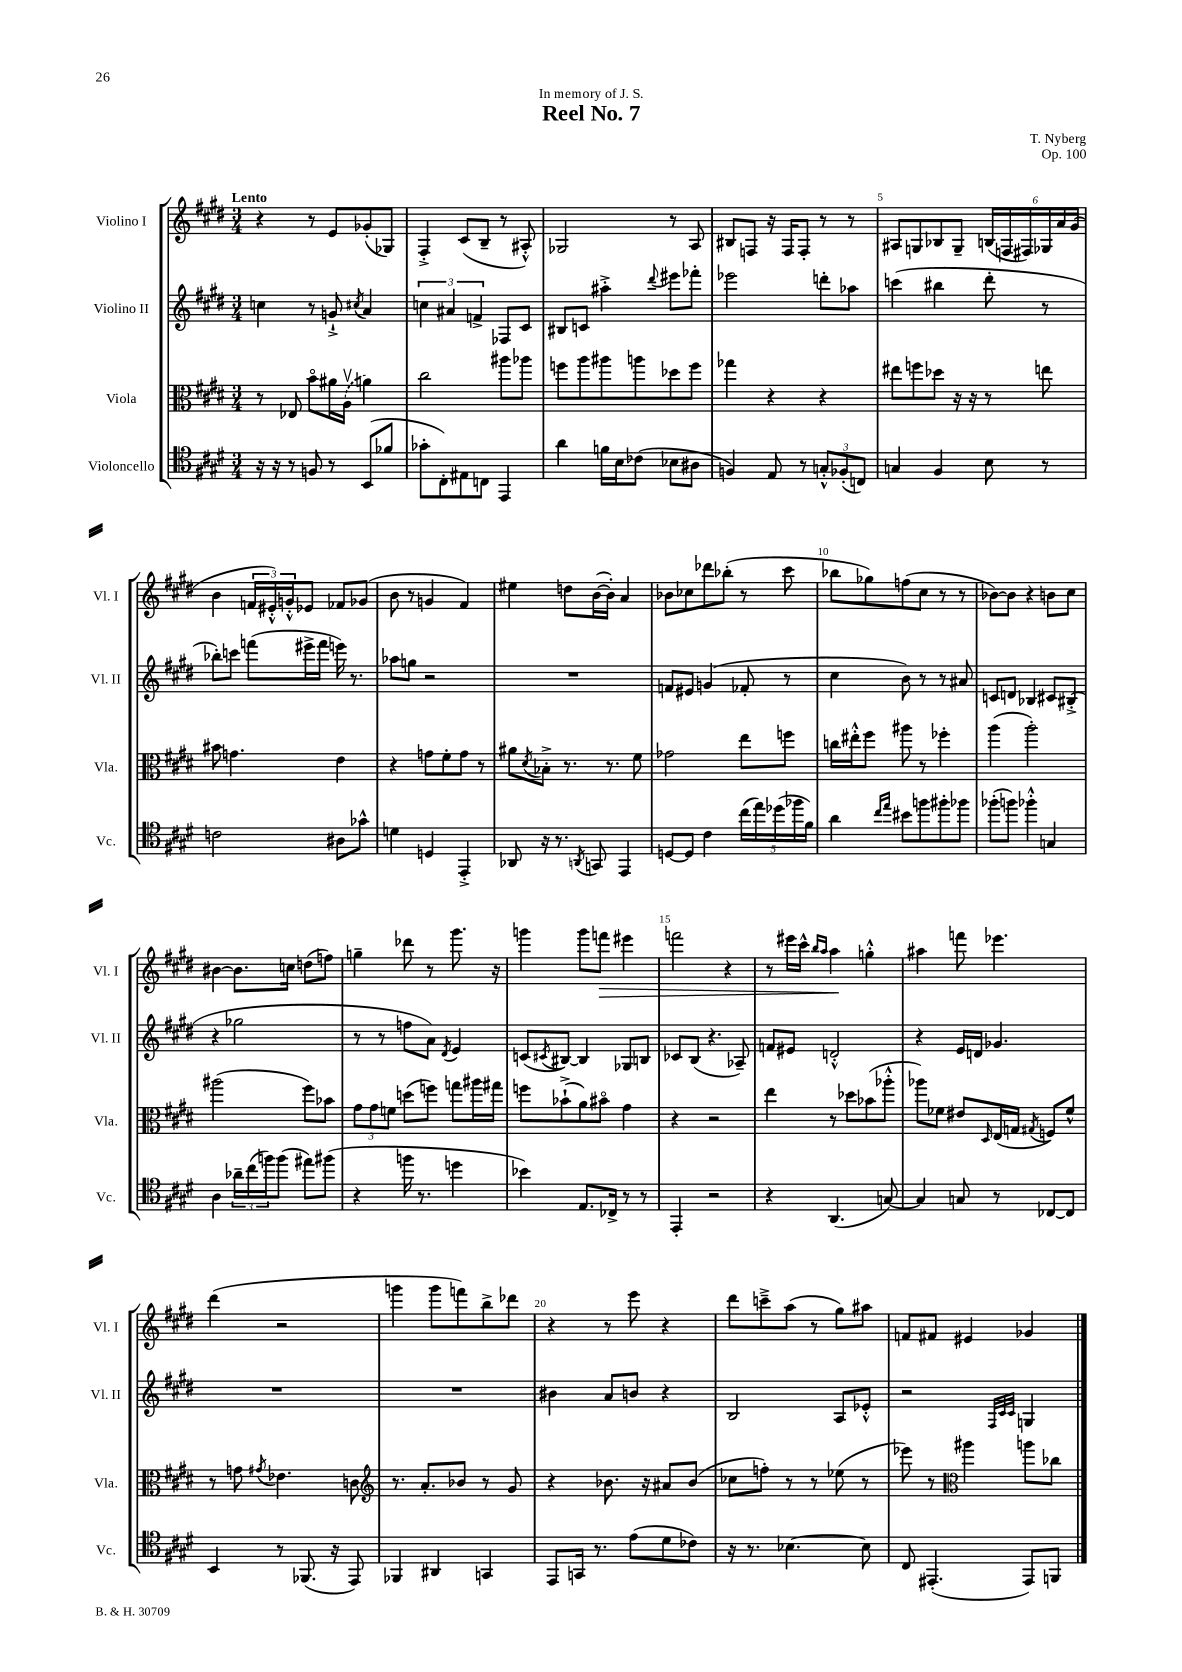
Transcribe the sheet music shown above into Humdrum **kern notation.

**kern	**kern	**kern	**kern	**dynam
*part4	*part3	*part2	*part1	*part1
*staff4	*staff3	*staff2	*staff1	*staff1
*I"Violoncello	*I"Viola	*I"Violino II	*I"Violino I	*
*I'Vc.	*I'Vla.	*I'Vl. II	*I'Vl. I	*
*clefC4	*clefC3	*clefG2	*clefG2	*
*k[f#c#g#d#]	*k[f#c#g#d#]	*k[f#c#g#d#]	*k[f#c#g#d#]	*
*M3/4	*M3/4	*M3/4	*M3/4	*
=1	=1	=1	=1	=1
!	!	!	!LO:TX:a:B:t=Lento	!
16r	8r	4ccn\	4r	.
16r	.	.	.	.
8r	8E-X/	.	.	.
8Fn/	8b\L	8r	8r	.
8r	16a#X\L	8gn`^/	8e/L	.
.	(16Av\JJ	.	.	.
.	.	8qcc#X/	.	.
(8BB/L	4an\)	4a/	(8g-X'/	.
8f-X/J	.	.	8G-X/J)	.
=2	=2	=2	=2	=2
8g-X'\L	2cc#\	6ccn\	4F#'^/	.
8C#'\)	.	.	.	.
.	.	6a#X/	.	.
8E#X\	.	.	(8c#/L	.
.	.	6fn^/	.	.
8Cn\J	.	.	8B~/J	.
4EE/	8aa#X\L	8F-X/L	8r	.
.	8aa-X\J	8c#/J	8A#X'^^/)	.
=3	=3	=3	=3	=3
4a\	8ffn\L	8B#X/L	2G-X/	.
.	8aa\	8cn/J	.	.
16fn\LL	8aa#X\	4aa#X'^\	.	.
16B\J	.	.	.	.
(8c-X\J	8aan\	.	.	.
.	.	8qqddd#/	.	.
8B-X\L	8dd-X\	8eee#X\L	8r	.
8A#X\J	8ff\J	8fff-X'\J	8A/	.
=4	=4	=4	=4	=4
4Fn/)	4gg-X\	2eee-X\	8B#X/L	.
.	.	.	8Fn/J	.
8E/	4r	.	16r	.
.	.	.	16F/KL	.
8r	.	.	8F'/J	.
12Gn'^^/L	4r	8dddn'\L	8r	.
(12F-X'/	.	.	.	.
.	.	8aa-X\J	8r	.
12Cn/J)	.	.	.	.
=5	=5	=5	=5	=5
4Gn/	8ee#X\L	(4cccn\	8A#X/L	.
.	8ffn\	.	8Gn/	.
4F#/	8dd-X\J	4bb#X\	8B-X/	.
.	16r	.	8G~/J	.
.	16r	.	.	.
8B\	8r	8ddd#'\	(24Bn/LL	.
.	.	.	24Fn/	.
.	.	.	24F#X/)	.
8r	8een\	8r	24G-X/	.
.	.	.	24a/	.
.	.	.	(24g#/JJ	.
!!LO:LB:g=z
=6	=6	=6	=6	=6
2cn\	8b#X\	8bb-X'\L)	4b\	.
.	4.gn\	8cccn\J	.	.
.	.	(8fffn\L	24fn/LL	.
.	.	.	24e#X'^^/)	.
.	.	.	24gn'^^/J	.
.	.	16eee#X^\L	8e-X/J	.
.	.	16fff\JJ	.	.
8A#X\L	4e\	16eeen\)	8f-X/L	.
.	.	8.r	.	.
8g-X^^\J	.	.	(8g-X/J	.
=7	=7	=7	=7	=7
4dn\	4r	8aa-X\L	8b\	.
.	.	8ggn\J	8r	.
4Dn/	8gn\L	2r	4gn/	.
.	8f#'\	.	.	.
4EE'^/	8g\J	.	4f#/)	.
.	8r	.	.	.
=8	=8	=8	=8	=8
8AA-X/	8a#X\L	2.r	4ee#X\	.
.	8qd#/	.	.	.
16r	8B-X'^\J	.	.	.
8.r	.	.	.	.
.	8.r	.	8ddn\L	.
8qAAn/	.	.	.	.
8GGn/	.	.	([16b\L	.
.	8.r	.	16b'\JJ])	.
4EE/	.	.	4a/	.
.	8f#\	.	.	.
=9	=9	=9	=9	=9
[8Dn/L	2g-X\	8fn/L	8b-X\L	.
8D/J]	.	8e#X/J	8cc-X\	.
4c#\	.	(4gn/	8ddd-X\	.
.	.	.	(8bb-X'\J	.
(20cc#\LL	8ee\L	8f-X'/	8r	.
20ee\)	.	.	.	.
(20dd-X\	.	.	.	.
.	8ffn\J	8r	8ccc#\	.
20ff-X\	.	.	.	.
20f#\JJ)	.	.	.	.
=10	=10	=10	=10	=10
4a\	16ccn\LL	4cc#\	8bb-X\L	.
.	16ee#X'^^\J	.	.	.
.	8ff#\J	.	8gg-X\)	.
16qqcc#/LL	.	.	.	.
16qqee/JJ	.	.	.	.
8b#X\L	8aa#X\	8b\)	(8ffn\	.
8ffn\	8r	8r	8cc#\J	.
8ff#X'\	4ff-X'\	8r	8r	.
8ff-X\J	.	8a#X/	8r	.
=11	=11	=11	=11	=11
(8ff-X'\L	(4aa\	8cn/L	[8b-X\L)	.
8ffn\J)	.	8dn/J	8b-\J]	.
4ff-X'^^\	2aa'\)	4B-X/	4r	.
4Gn/	.	8c#X/L	8bn\L	.
.	.	(8B#X'^/J	8cc#\J	.
!!LO:LB:g=z
=12	=12	=12	=12	=12
4A\	(2aa#X\	4r	[4b#X\	.
24a-X~\LL	.	2gg-X\	8.b#\L]	.
(24cc#\	.	.	.	.
24ffn\J)	.	.	.	.
(8ff\J	.	.	.	.
.	.	.	16ccn\Jk	.
8ee#X\L)	8ff#\L)	.	(8ddn\L	.
(8ff#X\J	8b-X\J	.	8ffn\J)	.
=13	=13	=13	=13	=13
4r	12g#\L	8r	4ggn~\	.
.	12g#\	.	.	.
.	.	8r	.	.
.	12fn\J	.	.	.
16ffn\	(8ddn\L	8ffn\L	8ddd-X\	.
8.r	.	.	.	.
.	8ffn\J)	8a\J)	8r	.
.	.	8qd#/	.	.
4ddn\	8ggn\L	4e/	8.ggg#\	.
.	16aa#X\L	.	.	.
.	16gg#X\JJ	.	16r	.
=14	=14	=14	=14	=14
4b-X\)	8ffn\L	(8cn/L	4gggn\	.
.	.	8qc#X/	.	.
.	(8b-X`^\	[8B#X/J)	.	.
8.E/L	8a\)	4B#/]	8ggg\L	.
!	!	!	!	!LO:HP:b
.	8b#X\J	.	8fffn\J	>
16C-X^/Jk	.	.	.	.
8r	4g#\	8G-X/L	4eee#X\	.
8r	.	8Bn/J	.	.
=15	=15	=15	=15	=15
4EE'/	4r	8c-X/L	2fffn\	.
.	.	(8B/J	.	.
2r	2r	4.r	.	.
.	.	.	4r	.
.	.	8A-X~/)	.	.
=16	=16	=16	=16	=16
4r	4ee\	8fn/L	8r	.
.	.	8e#X/J	16eee#X\LL	.
.	.	.	16ccc#^^\JJ	.
.	.	.	16qqbb/LL	.
.	.	.	16qqaa/JJ	.
(4.AA/	8r	2dn'^^/	4aa\	.
.	8dd-X\L	.	.	.
.	(8b-X\	.	4ggn'^^\	]
[8Gn/)	8aa-X'^^\J	.	.	.
=17	=17	=17	=17	=17
4G/]	8aa-X\L)	4r	4aa#X\	.
.	8f-X\J	.	.	.
8Gn/	8e#X/L	16e/LL	8fffn\	.
.	.	16dn/JJ	.	.
.	16qqD#/	.	.	.
8r	(16E/L	4.g-X/	4.eee-X\	.
.	16Gn/JJ	.	.	.
.	8qG#X/	.	.	.
[8C-X/L	8Fn/L)	.	.	.
8C-/J]	8f-^^/J	.	.	.
!!LO:LB:g=z
=18	=18	=18	=18	=18
4BB/	8r	2.r	(4ddd#\	.
.	8gn\	.	.	.
.	8qg#X/	.	.	.
8r	4.e-X\	.	2r	.
(8.FF-X/	.	.	.	.
16r	.	.	.	.
8EE/)	8cn\	.	.	.
=19	=19	=19	=19	=19
*	*clefG2	*	*	*
4FF-X/	8.r	2.r	4gggn\	.
.	8.a'/L	.	.	.
4AA#X/	.	.	8ggg\L	.
.	8b-X/J	.	8fffn\)	.
4GGn/	8r	.	8bb^\	.
.	8g#/	.	8ddd-X\J	.
=20	=20	=20	=20	=20
8EE/L	4r	4b#X\	4r	.
16GGn/Jk	.	.	.	.
8.r	.	.	.	.
.	8.b-X\	8a/L	8r	.
(8e\L	.	8bn/J	8eee\	.
.	16r	.	.	.
8d#\	8a#X/L	4r	4r	.
8c-X\J)	(8b-/J	.	.	.
=21	=21	=21	=21	=21
16r	8cc-X\L	2B/	8ddd#\L	.
8.r	.	.	.	.
.	8ffn'\J)	.	8cccn~^\	.
[4.B-X\	8r	.	(8aa\J	.
.	8r	.	8r	.
.	(8ee-X\	8A/L	8gg#\L)	.
8B-\]	8r	8e-X'^^/J	8aa#X\J	.
=22	=22	=22	=22	=22
8C#/	8eee-X\)	2r	8fn/L	.
(4.EE#X'/	8r	.	8f#X/J	.
*	*clefC3	*	*	*
.	4aa#X\	.	4e#X/	.
.	.	32qqF#/LLL	.	.
.	.	32qqc#/	.	.
.	.	32qqc#/JJJ	.	.
8EE#/L)	8aan\L	4Gn/	4g-X/	.
8FFn/J	8cc-X\J	.	.	.
==	==	==	==	==
*-	*-	*-	*-	*-
